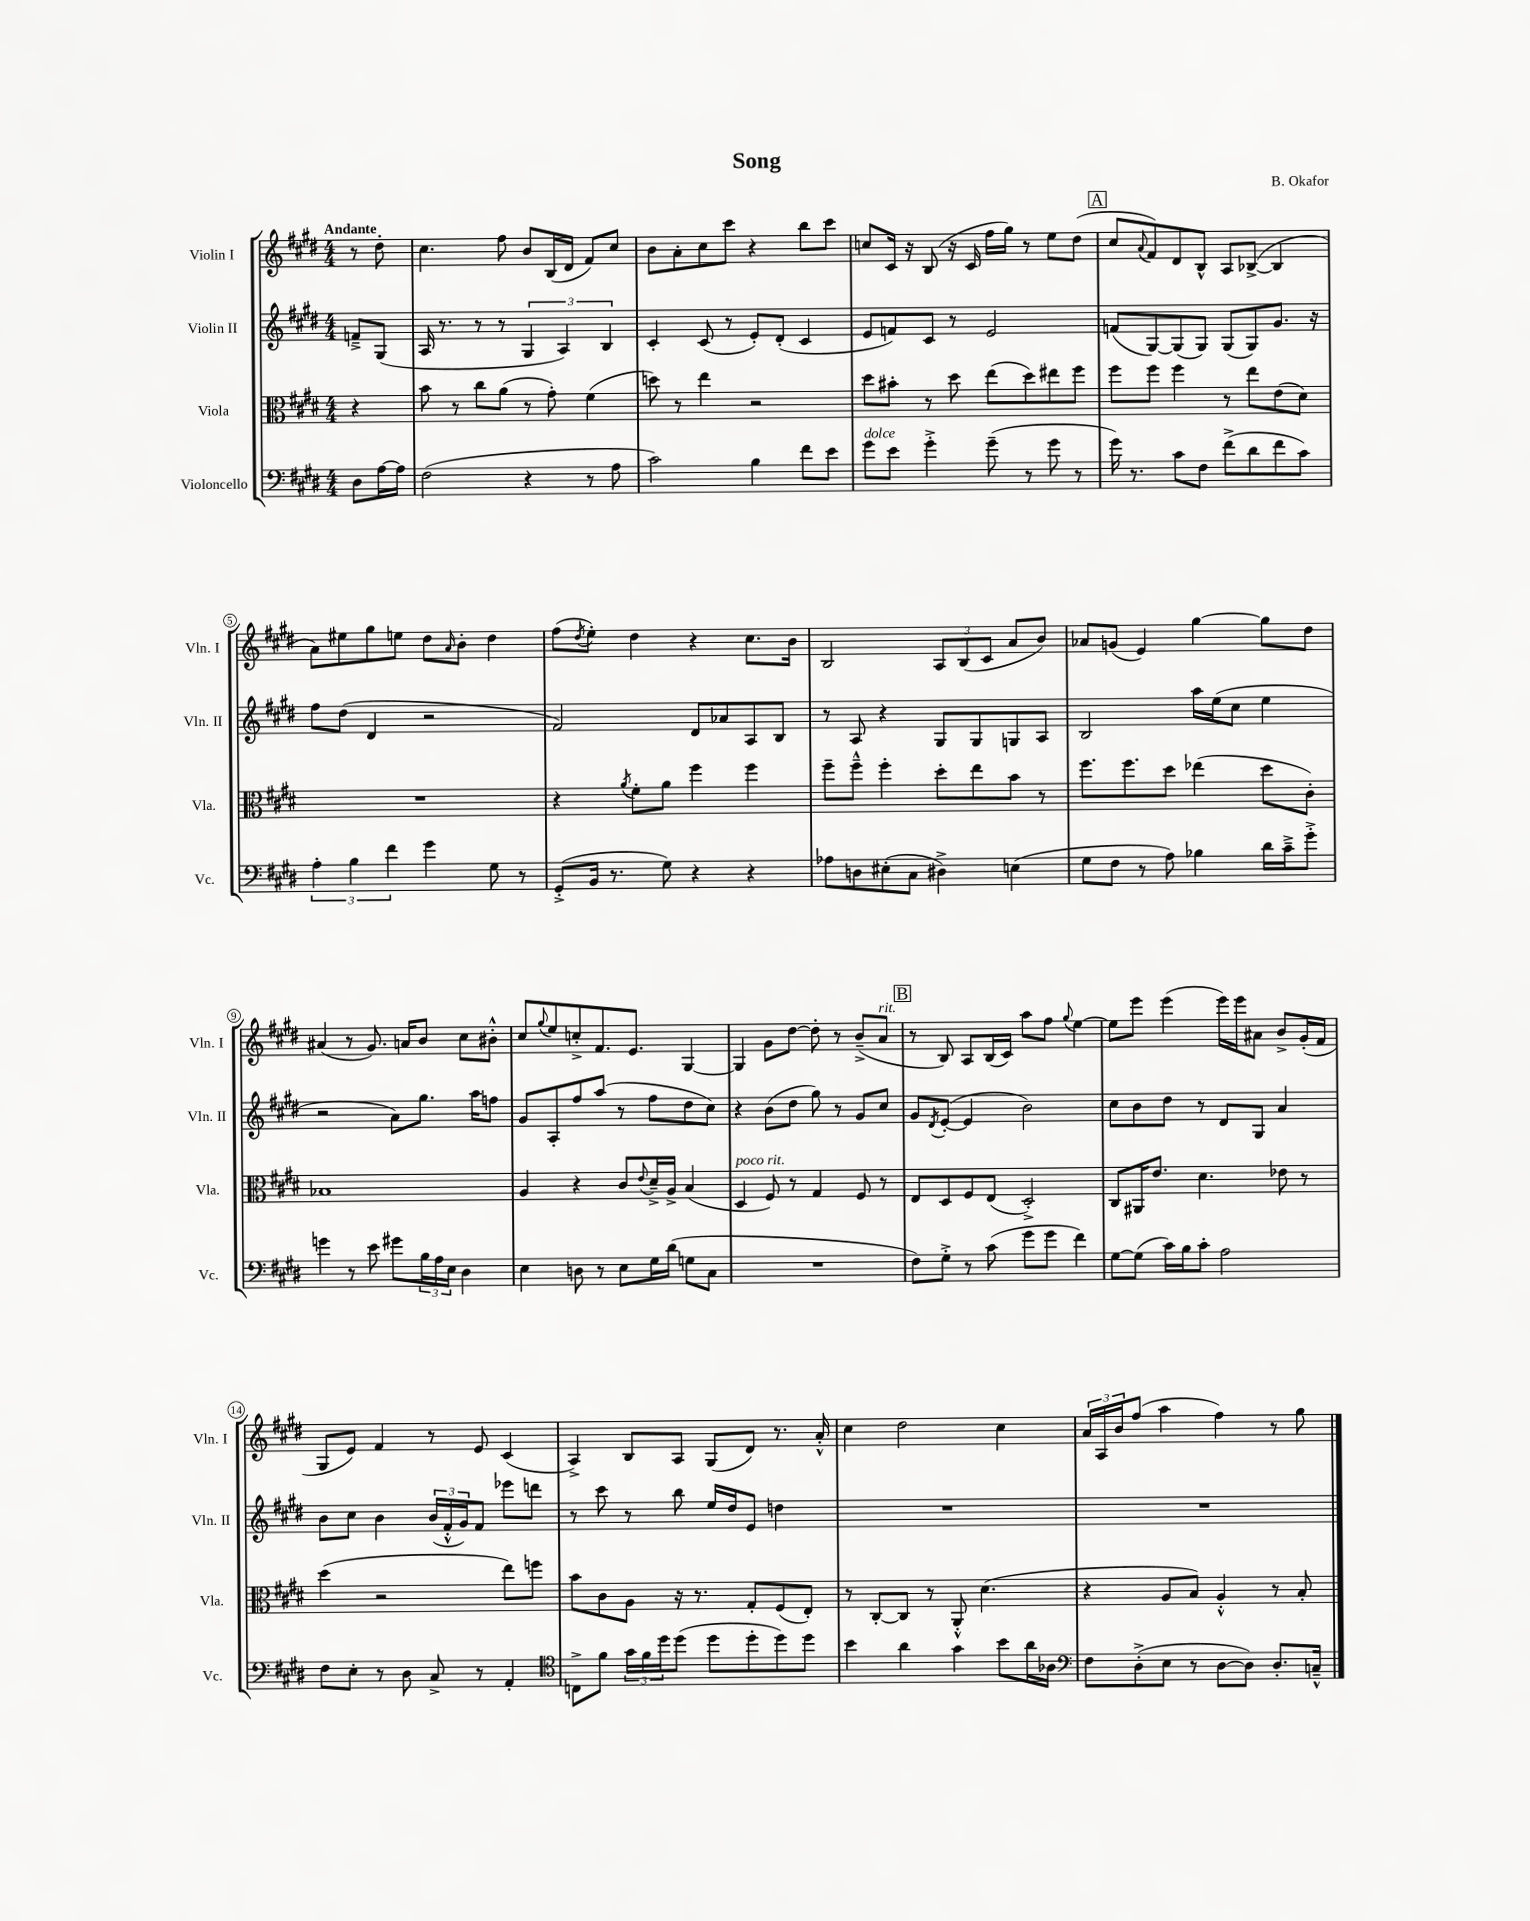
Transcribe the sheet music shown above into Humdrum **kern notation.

**kern	**kern	**kern	**kern
*part4	*part3	*part2	*part1
*staff4	*staff3	*staff2	*staff1
*I"Violoncello	*I"Viola	*I"Violin II	*I"Violin I
*I'Vc.	*I'Vla.	*I'Vln. II	*I'Vln. I
*clefF4	*clefC3	*clefG2	*clefG2
*k[f#c#g#d#]	*k[f#c#g#d#]	*k[f#c#g#d#]	*k[f#c#g#d#]
*M4/4	*M4/4	*M4/4	*M4/4
=	=	=	=
!	!	!	!LO:TX:a:B:t=Andante
8D#\L	4r	8fn~^/L	8r
[16A\L	.	(8G#/J	8dd#'\
16A\JJ]	.	.	.
=1	=1	=1	=1
(2F#\	8b\	16A/	4.cc#\
.	.	8.r	.
.	8r	.	.
.	8cc#\L	8r	.
.	(8a\J	8r	8ff#\
4r	8r	6G#/	8b/L
.	8g#'\)	.	(16B/L
.	.	6A/)	.
.	.	.	16d#/JJ
8r	(4f#\	.	8f#/L)
.	.	6B/	.
8A\	.	.	8cc#/J
=2	=2	=2	=2
2c#\)	8ddn\)	4c#'/	8b\L
.	8r	.	8a'\
.	4ee\	(8c#/	8cc#\
.	.	8r	8ccc#\J
4B\	2r	8e'/L)	4r
.	.	(8d#'/J	.
8f#\L	.	4c#/	8bb\L
8e\J	.	.	8ccc#\J
=3	=3	=3	=3
!LO:TX:a:i:t=dolce	!	!	!
8g#\L	8dd#\L	8e/L	8ccn/L
8e\J	8b#X'\J	8fn/)	16c#/Jk
.	.	.	16r
4g#'^\	8r	8c#/J	(8B/
.	8dd#\	8r	16r
.	.	.	16c#/
(8g#~\	(8ee\L	2e/	16ff#\LL
.	.	.	16gg#\JJ)
8r	8dd#\)	.	8r
8g#\	8ee#X\	.	8ee\L
8r	8ff#\J	.	(8dd#\J
!!LO:REH:place=s1:t=A
=4	=4	=4	=4
16g#\)	8ff#\L	(8fn/L	8cc#/L
8.r	.	.	.
.	.	.	8qqa/
.	8ff#\J	[8G#/)	8f#/)
8c#\L	4ff#\	(8G#/]	8d#/
8F#\J	.	8G#/J)	8B^^/J
(8f#^\L	8r	(8G#/L	8A/L
8d#\	8ee\L	8G#/)	([8B-X^/J
8f#\	(8e\	8.g#/J	4B-/]
8c#\J)	8d#\J)	.	.
.	.	16r	.
!!LO:LB:g=z
=5	=5	=5	=5
6A'\	1r	8ff#\L	8a\L)
.	.	(8dd#\J	8ee#X\
6B\	.	.	.
.	.	4d#/	8gg#\
6f#\	.	.	.
.	.	.	8een\J
4g#\	.	2r	8dd#\L
.	.	.	16qqa/
.	.	.	8b'\J
8G#\	.	.	4dd#\
8r	.	.	.
=6	=6	=6	=6
(8GG#'^/L	4r	2f#/)	(8ff#\L
.	.	.	8qdd#/
16BB/Jk	.	.	8ee'\J)
8.r	.	.	.
.	8qa/	.	.
.	8f#'\L	.	4dd#\
8G#\)	8a\J	.	.
4r	4ff#\	8d#/L	4r
.	.	8a-X/	.
4r	4ff#\	8A/	8.cc#\L
.	.	8B/J	.
.	.	.	16b\Jk
=7	=7	=7	=7
8A-X\L	8ff#~\L	8r	2B/
8Dn\	8ff#~^^\J	8A/	.
(8E#X'\	4ff#'\	4r	.
8C#\J	.	.	.
4D#X^\)	8dd#'\L	8G#/L	12A/L
.	.	.	(12B/
.	8ee\	8G#/	.
.	.	.	12c#/J
(4En\	8b\J	8Gn/	8a/L
.	8r	8A/J	8b/J)
=8	=8	=8	=8
8G#\L	8.ff#\L	2B/	8a-X/L
8F#\J	.	.	(8gn/J
.	8.ff#\	.	.
8r	.	.	4e/)
8A\)	8dd#\J	.	.
4B-X\	(4ee-X\	16aa\LL	[4gg#\
.	.	(16ee\J	.
.	.	8cc#\J	.
16d#\LL	8dd#\L	4ee\	8gg#\L]
16c#~^\J	.	.	.
8g#'^\J	8c#'\J)	.	8dd#\J
!!LO:LB:g=z
=9	=9	=9	=9
4gn\	1B-X	2r	(4a#X/
8r	.	.	8r
8e\	.	.	8.g#/)
8g#X\L	.	8a\L)	.
.	.	.	16an/KL
24B\L	.	8.gg#\J	8b/J
24A\	.	.	.
24E\JJ	.	.	.
4D#\	.	.	8cc#\L
.	.	16aa\KL	.
.	.	8ffn\J	8b#X'^^\J
=10	=10	=10	=10
4E\	4A/	8g#/L	8cc#/L
.	.	.	8qqgg#/
.	.	8A'/	8ee/
8Dn\	4r	8ff#/	8ccn'^/
8r	.	(8aa/J	8.f#/
8E\L	8c#/L	8r	.
.	.	.	8.e/J
.	8qqe/	.	.
16G#\L	16d#~^/L	8ff#\L	.
(16d#\JJ	16A^/JJ	.	.
8Gn\L	(4B/	8dd#\	[4G#/
8C#\J	.	8cc#\J)	.
=11	=11	=11	=11
!	!LO:TX:a:i:t=poco rit.	!	!
1r	4D#/	4r	4G#/]
.	8F#/)	(8b\L	8g#\L
.	8r	8dd#\J	[8dd#\J
.	4G#/	8gg#\)	8dd#'\]
.	.	8r	8r
.	8F#/	8g#/L	(8b~^/L
!	!	!	!LO:TX:a:i:t=rit.
.	8r	8cc#/J	8a/J
!!LO:REH:place=s1:t=B
=12	=12	=12	=12
8F#\L)	8E/L	8g#/L	8r
.	.	8qd#/	.
8G#'^\J	8D#/	([8e'/J	8B/)
8r	8F#/	4e/]	8A/L
(8c#\	(8E/J	.	(16B/L
.	.	.	16c#/JJ)
8g#\L	2D#'^/)	2b\)	8aa\L
8g#\J	.	.	8ff#\J
.	.	.	8qqgg#/
4f#\)	.	.	[4ee\
=13	=13	=13	=13
[8G#\L	8C#/L	8cc#\L	8ee\L]
(8G#\J]	16AA#X/K	8b\	8eee\J
.	8.e/J	.	.
16c#\LL)	.	8dd#\J	(4eee\
16B\J	.	.	.
8c#'\J	4.d#\	8r	.
2A\	.	8d#/L	16eee\LL)
.	.	.	16eee\J
.	.	8G#/J	8a#X\J
.	8e-X\	4a/	8b^/L
.	8r	.	(16g#'/L
.	.	.	16f#/JJ
!!LO:LB:g=z
=14	=14	=14	=14
8F#\L	(4dd#\	8b\L	8G#/L
8E'\J	.	8cc#\J	8e/J)
8r	2r	4b\	4f#/
8D#\	.	.	.
8C#^/	.	(24b/LL	8r
.	.	24f#'^^/	.
.	.	24g#/J)	.
8r	.	8f#/J	8e/
4AA'/	8ee\L)	8eee-X\L	(4c#/
.	8ffn\J	8dddn\J	.
=15	=15	=15	=15
*clefC4	*	*	*
8Cn^\L	8b\L	8r	4A^/)
8f#\J	8c#\	8ccc#\	.
24g#\LL	8A\J	8r	8B/L
24f#\	.	.	.
24dd#\J	.	.	.
(8dd#\J	16r	8bb\	8A/J
.	8.r	.	.
8dd#\L	.	16ee/LL	(8G#/L
.	.	16dd#/J	.
8dd#'\	8G#'/L	8e/J	8d#/J)
8dd#\)	(8F#/	4ddn\	8.r
8dd#\J	8E'/J)	.	.
.	.	.	16a'^^/
=16	=16	=16	=16
4b\	8r	1r	4cc#\
.	[8C#'/L	.	.
4a\	8C#/J]	.	2dd#\
.	8r	.	.
4g#\	8AA'^^/	.	.
.	(4.d#\	.	.
8b\L	.	.	4cc#\
16a\L	.	.	.
16A-X\JJ	.	.	.
=17	=17	=17	=17
*clefF4	*	*	*
8F#\L	4r	1r	24a/LL
.	.	.	24A/
.	.	.	24b/J
(8D#'^\	.	.	(8ff#/J
8E\J	8A/L	.	4aa\
8r	8B/J)	.	.
[8D#\L	4A'^^/	.	4ff#\)
8D#\J])	.	.	.
8.D#'/L	8r	.	8r
.	8B'/	.	8gg#\
16Cn~^^/Jk	.	.	.
==	==	==	==
*-	*-	*-	*-
